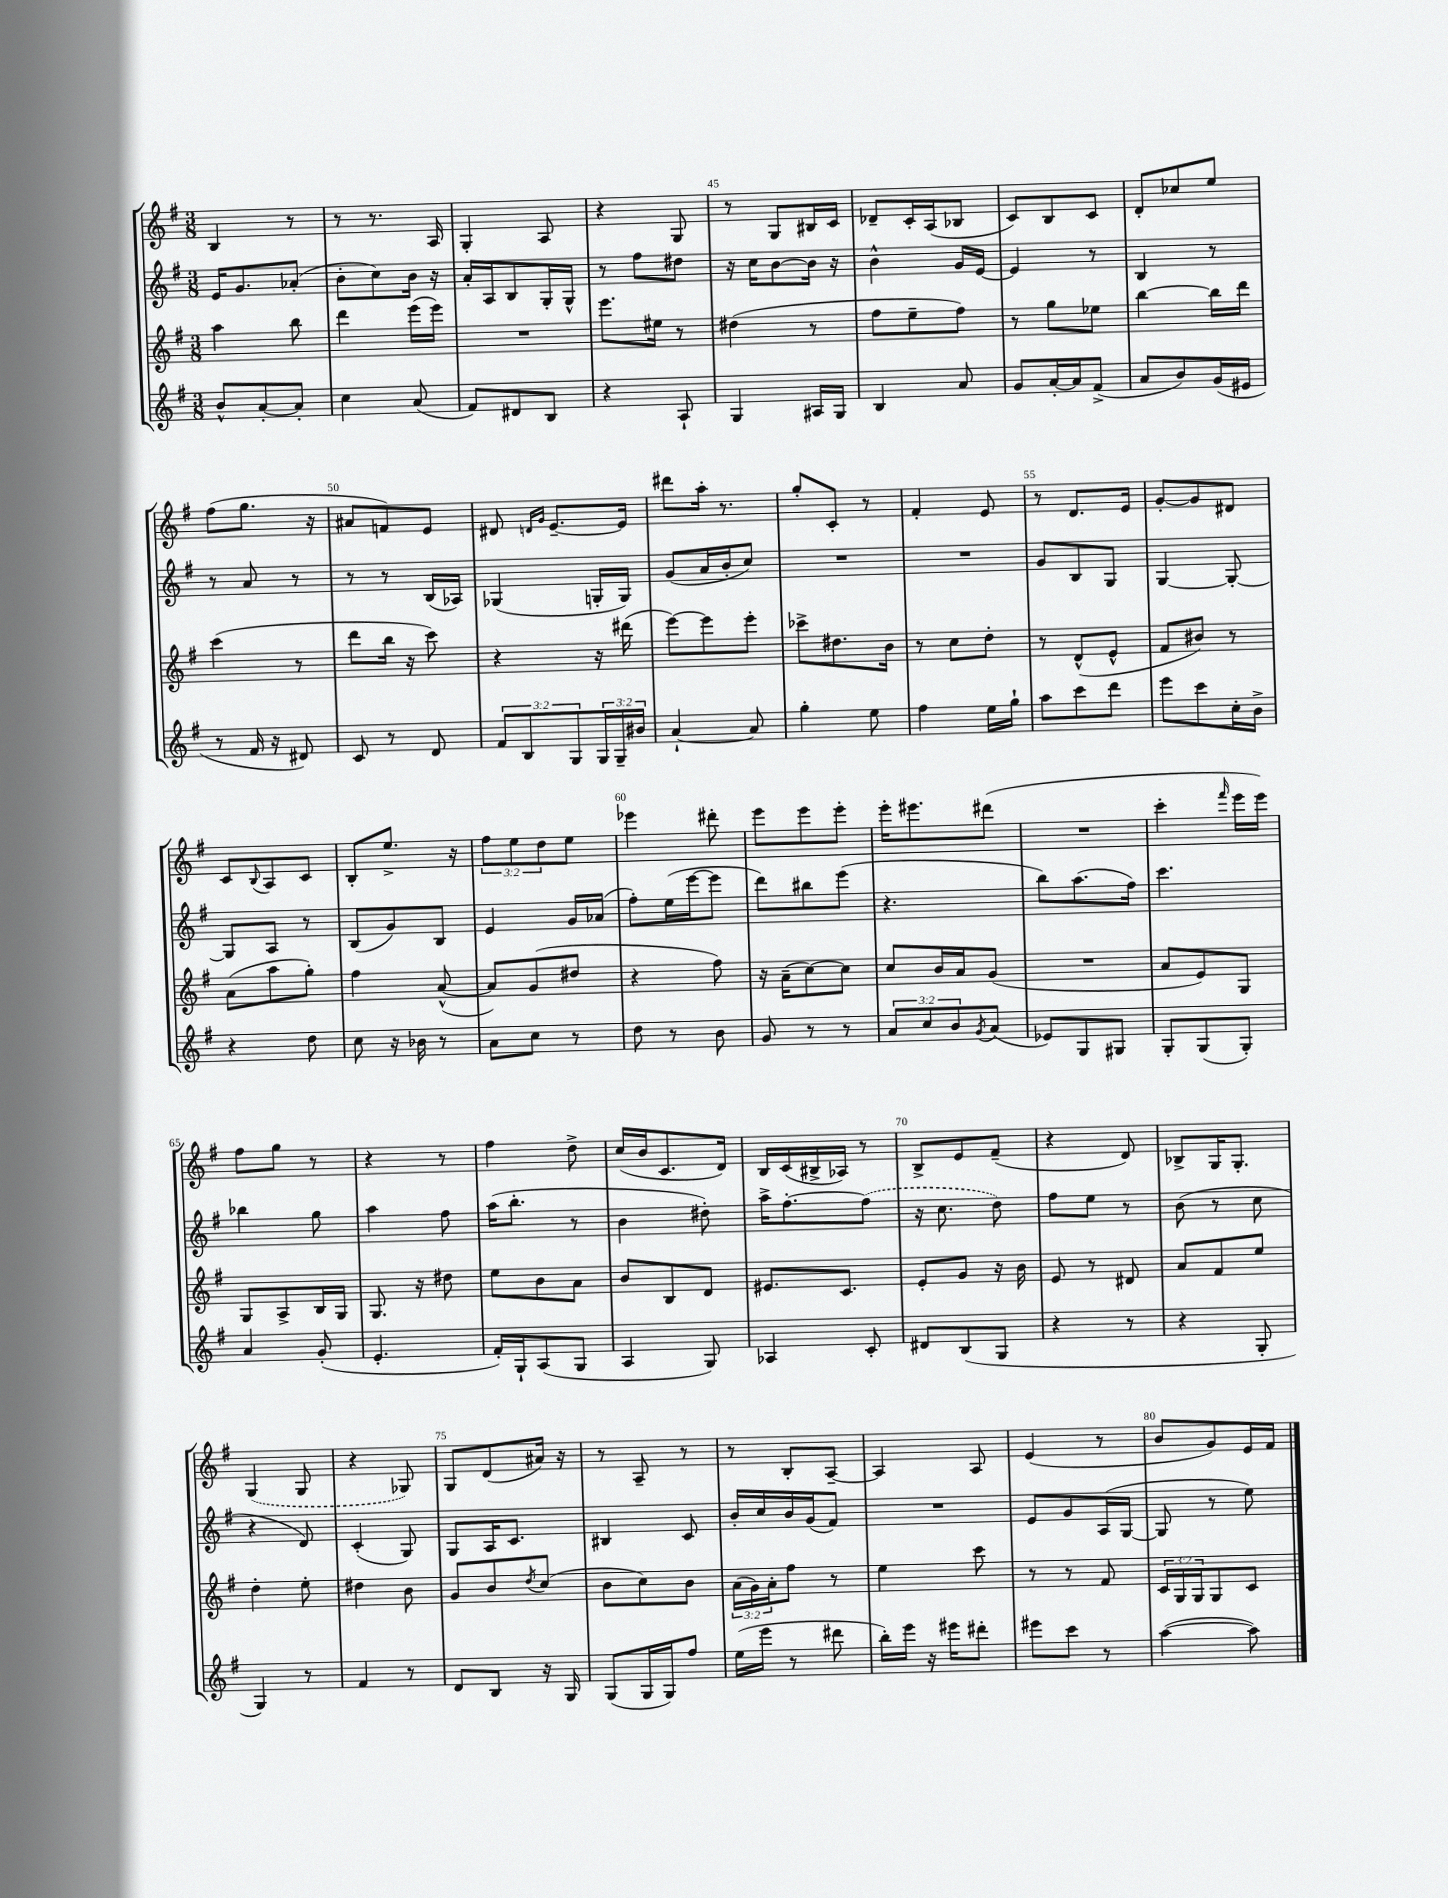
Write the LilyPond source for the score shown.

<<
\new StaffGroup <<
\new Staff = "s0" {
    \clef treble \key g \major \numericTimeSignature \time 3/8 \override Staff.TupletNumber.text = #tuplet-number::calc-fraction-text
    b4 r8 |
    r8 r8. a16 |
    g4-. a8 |
    r4 g8 |
    r8 g8 bis16 c'16 |
    des'8-- c'16-. a16( bes8 |
    c'8) b8 c'8 |
    d'8-. ces''8 e''8 |
    fis''8( g''8. r16 |
    ais'8 f'8) e'8 |
    dis'8 \grace { d'16 g'16 } e'8.~-- e'16 |
    dis'''8 a''16-. r8. |
    g''8-. c'8-. r8 |
    fis'4-. e'8 |
    r8 d'8. e'16 |
    g'8~-. g'8 dis'8 |
    c'8 \appoggiatura { b8 } a8 c'8 |
    b8-. e''8.-> r16 |
    \tuplet 3/2 { fis''8 e''8 d''8 } e''8 |
    ees'''4 dis'''8-. |
    e'''8 e'''8 e'''8-. |
    e'''16-. eis'''8. dis'''8( |
    R4. |
    c'''4-. \grace { fis'''16 } e'''16 e'''16) |
    fis''8 g''8 r8 |
    r4 r8 |
    fis''4 d''8-> |
    c''16( b'16 c'8. d'16) |
    b16 c'16( bis16-> aes16) r8 |
    b8-> e'8 fis'8--( |
    r4 d'8) |
    bes8-> g16 g8.-. |
    \once \slurDashed g4( g8 |
    r4 ges8) |
    g8 d'8( ais'16) r16 |
    r8 a8-- r8 |
    r8 b8-. a8~-- |
    a4 a8 |
    e'4( r8 |
    b'8 g'8) e'16 fis'16 \bar "|." |
}
\new Staff = "s1" {
    \clef treble \key g \major \numericTimeSignature \time 3/8
    e'16 g'8. aes'8-.( |
    b'8-. c''8) b'16 r16 |
    a'16-. a16 b8 g16-. g16-^ |
    r8 fis''8 dis''8 |
    r16 c''16 b'8~ b'16 r16 |
    b'4-^ g'16 e'16~ |
    e'4 r8 |
    b4 r8 |
    r8 a'8 r8 |
    r8 r8 b16( aes16) |
    ges4( g16-. g16) |
    g'8( a'16 b'16-. c''8) |
    R4. |
    R4. |
    g'8 b8 g8 |
    g4~ g8~-. |
    g8 a8 r8 |
    b8( g'8) b8 |
    e'4 g'16 aes'16( |
    fis''8-.) e''16( e'''16~ e'''8 |
    d'''8) bis''8 e'''8( |
    r4. |
    b''8) a''8.( fis''16) |
    c'''4. |
    bes''4 g''8 |
    a''4 fis''8 |
    a''16( b''8.-. r8 |
    b'4 dis''8-.) |
    a''16-> fis''8.~-. \once \slurDashed fis''8( |
    r16 c''8. d''8) |
    fis''8 e''8 r8 |
    b'8( r8 c''8 |
    r4 d'8) |
    c'4-.( g8) |
    g8 a16 c'8. |
    bis4 c'8 |
    b'16-. c''16 b'16 g'16( fis'8) |
    R4. |
    e'8 g'8 a16( g16~ |
    g8 r8 e''8) \bar "|." |
}
\new Staff = "s2" {
    \clef treble \key g \major \numericTimeSignature \time 3/8 \override Staff.TupletNumber.text = #tuplet-number::calc-fraction-text
    a''4 b''8 |
    d'''4 e'''16( e'''16) |
    R4. |
    e'''8. eis''16 r8 |
    dis''4( r8 |
    fis''8 e''8-- fis''8) |
    r8 g''8 ees''8 |
    b''4~ b''16 d'''16 |
    c'''4( r8 |
    d'''8 b''16 r16 c'''8) |
    r4 r16 dis'''16( |
    e'''8~) e'''8 e'''8-. |
    ces'''8-> dis''8. b'16 |
    r8 c''8 d''8-. |
    r8 d'8-^( e'8-^ |
    fis'8 bis'8) r8 |
    a'8( a''8 g''8-.) |
    fis''4 a'8~-^( |
    a'8) g'8( dis''8 |
    r4 fis''8) |
    r16 a'16--( c''8~) c''8 |
    c''8 b'16 a'16 g'8( |
    R4. |
    a'8 e'8) g8 |
    g8 a8-> b16 g16 |
    g8. r16 dis''8 |
    e''8 b'8 a'8 |
    b'8 b8 d'8 |
    eis'8. c'8. |
    e'8-. g'8 r16 b'16 |
    e'8 r8 dis'8 |
    a'8 fis'8 e''8 |
    d''4-. e''8-. |
    dis''4 b'8 |
    g'8 b'8 \acciaccatura { d''8 } c''8( |
    b'8 c''8) b'8 |
    \tuplet 3/2 { a'16( g'16) a'16-. } fis''8 r8 |
    e''4 c'''8 |
    r8 r8 fis'8 |
    \tuplet 3/2 { c'16 g16 g16 } g8 c'8 \bar "|." |
}
\new Staff = "s3" {
    \clef treble \key g \major \numericTimeSignature \time 3/8 \override Staff.TupletNumber.text = #tuplet-number::calc-fraction-text
    b'8-^ a'8~-. a'8-. |
    c''4 a'8( |
    fis'8) dis'8 b8 |
    r4 a8-! |
    g4 ais16 g16 |
    b4 a'8 |
    g'8 a'16~-. a'16 fis'8->( |
    a'8 b'8) g'16( eis'16 |
    r8 fis'16 r16 dis'8) |
    c'8 r8 d'8 |
    \tuplet 3/2 { fis'8 b8 g8 } \tuplet 3/2 { g16 g16-- bis'16 } |
    a'4~-! a'8 |
    g''4-. e''8 |
    fis''4 e''16 g''16-! |
    a''8 c'''8 d'''8 |
    e'''8 c'''8 c''16-. b'16-> |
    r4 d''8 |
    c''8 r16 bes'16 r8 |
    a'8 c''8 r8 |
    d''8 r8 b'8 |
    g'8 r8 r8 |
    \tuplet 3/2 { a'8 c''8 b'8 } \acciaccatura { g'8 } a'8( |
    ees'8) g8 gis8 |
    g8-. g8( g8-.) |
    a'4 g'8-.( |
    e'4.-. |
    fis'16-.) g16-! a8( g8 |
    a4 g8) |
    aes4 c'8-. |
    dis'8 b8( g8 |
    r4 r8 |
    r4 g8-. |
    g4) r8 |
    fis'4 r8 |
    d'8 b8 r16 g16 |
    g8( g16 g16) fis''8 |
    e''16( e'''16 r8 dis'''8 |
    b''16-.) e'''16 r16 eis'''16 dis'''8-. |
    eis'''8 c'''8 r8 |
    a''4~( a''8) \bar "|." |
}
>>
>>
\layout { \context { \Score currentBarNumber = #41 \override BarNumber.break-visibility = ##(#f #t #t) barNumberVisibility = #(every-nth-bar-number-visible 5) } }
